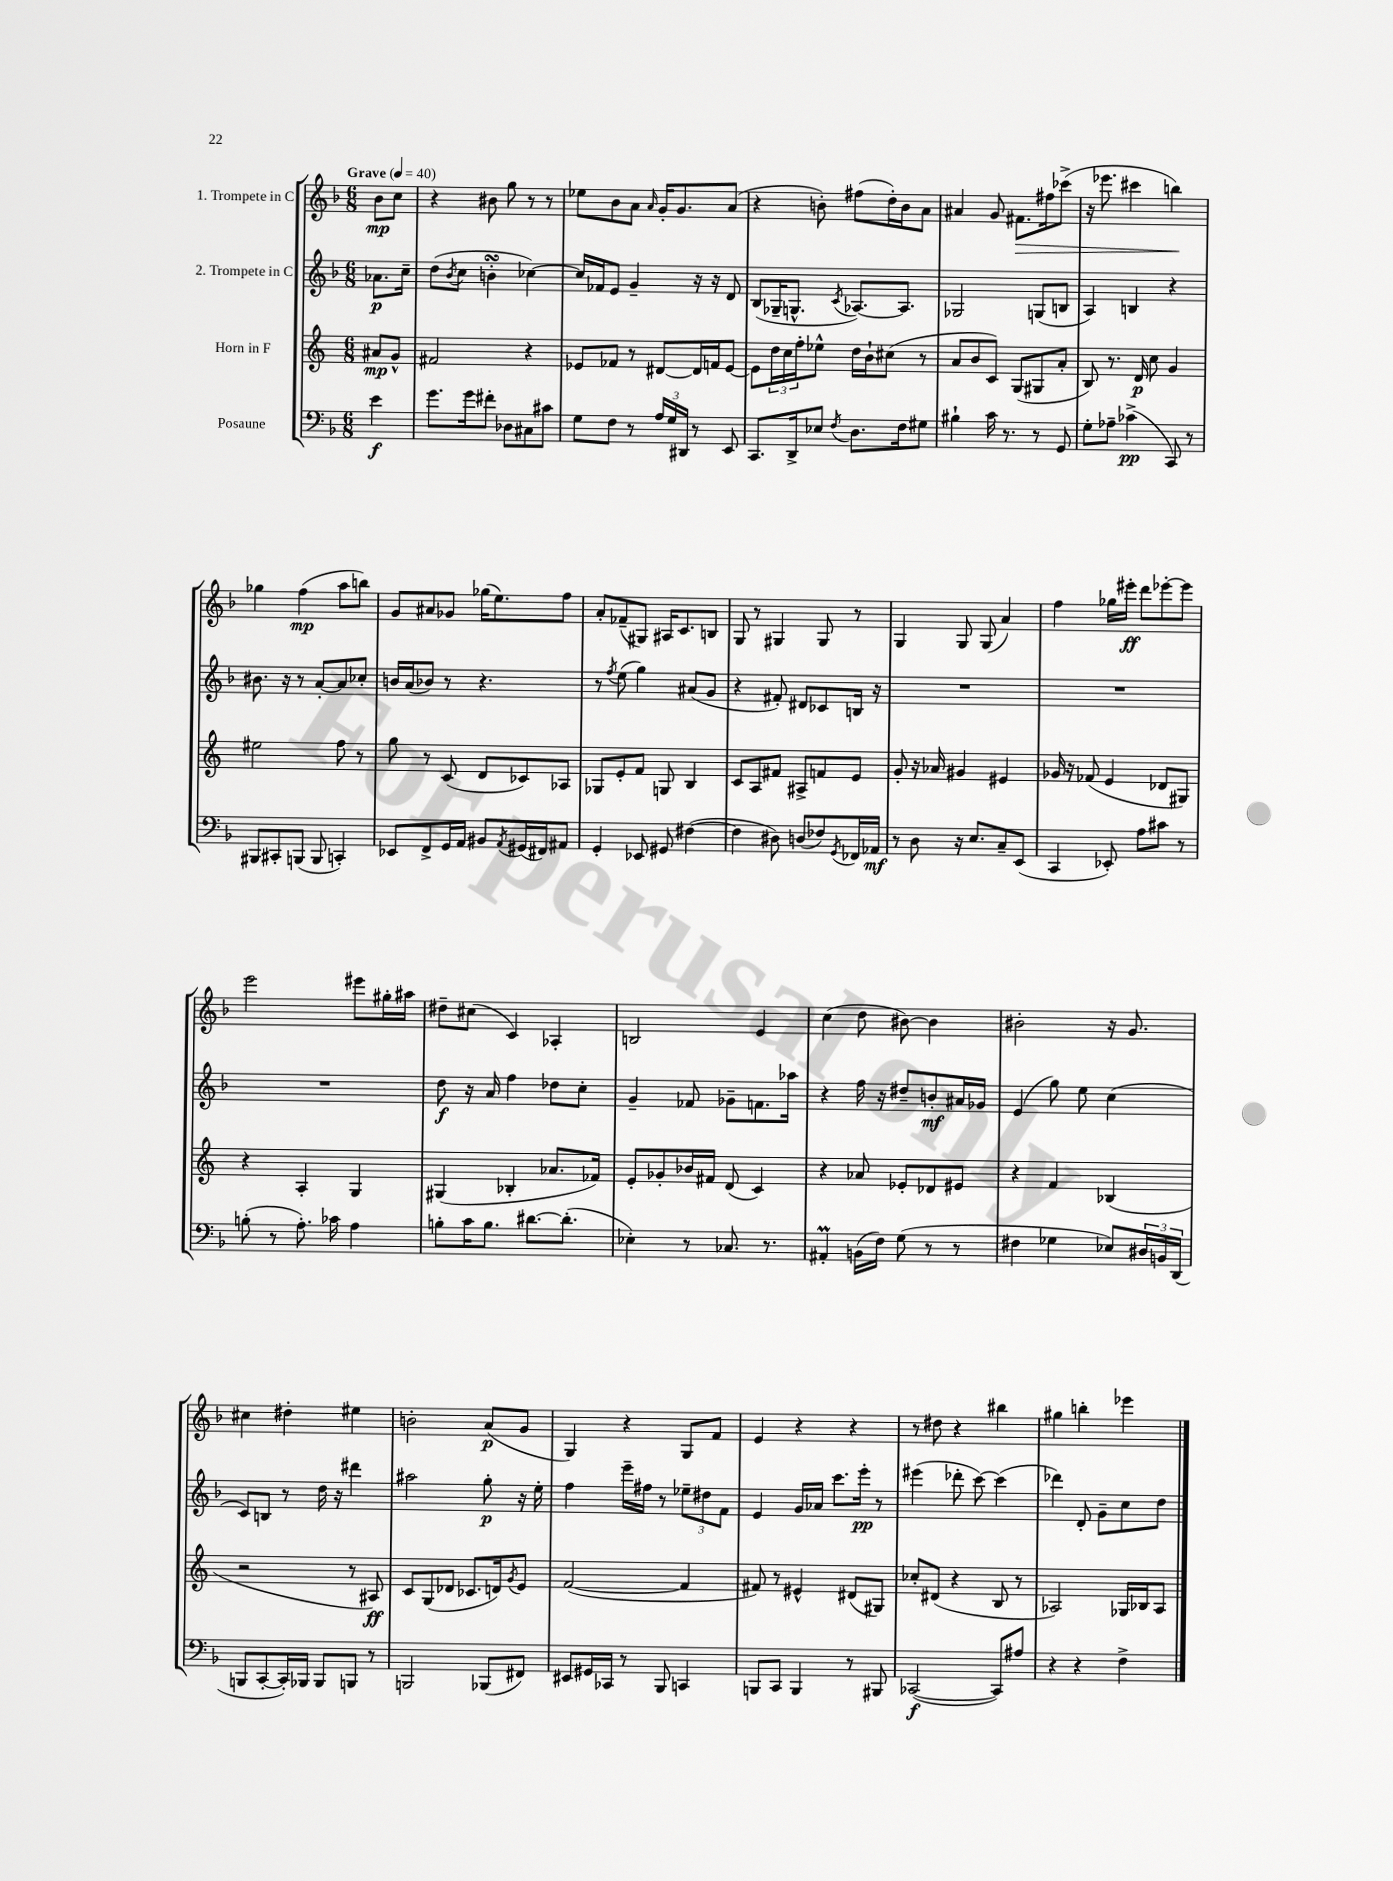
<<
\new StaffGroup <<
\new Staff = "s0" \with { instrumentName = "1. Trompete in C" } {
    \clef treble \key f \major \numericTimeSignature \time 6/8 \partial 4 \tempo "Grave" 4 = 40
    bes'8\mp c''8 |
    r4 bis'8 g''8 r8 r8 |
    ees''8 bes'8 a'8 \grace { a'16 } g'16-. g'8. a'8( |
    r4 b'8-.) fis''8( d''16-.) b'16 a'8 |
    ais'4 g'8 fis'8.\> fis''16 ces'''8->( |
    r16 ees'''8. cis'''4 b''4\!) |
    ges''4 f''4\mp( a''8 b''8) |
    g'8 ais'8 ges'8 ges''16( e''8.) f''8 |
    a'8-. fes'8--( gis8) ais16 c'8. b8 |
    g8 r8 gis4 gis8 r8 |
    g4 g8 g8( a'4) |
    f''4 ges''16 eis'''16-.\ff d'''8 ees'''8~-. ees'''8 |
    e'''2 eis'''8 gis''16-. ais''16 |
    dis''8-- cis''8( c'4) aes4-. |
    b2 e'4 |
    c''4( d''8 bis'8~) bis'4 |
    bis'2-. r16 g'8. |
    cis''4 dis''4-. eis''4 |
    b'2-. a'8\p( g'8 |
    g4) r4 g8 f'8 |
    e'4 r4 r4 |
    r8 dis''8 r4 bis''4 |
    gis''4 b''4-. ees'''4 \bar "|." |
}
\new Staff = "s1" \with { instrumentName = "2. Trompete in C" } {
    \clef treble \key f \major \numericTimeSignature \time 6/8 \partial 4
    aes'8.\p c''16-- |
    d''8( \acciaccatura { bes'8 } c''8 b'4-.\turn ces''4~) |
    ces''16 fes'16 e'8 g'4-- r16 r16 d'8 |
    bes8( ges16-- g8.-^ \acciaccatura { c'8 } aes8.~) aes8. |
    ges2 g8( b8 |
    a4) b4 r4 |
    bis'8. r16 r8 a'8~-. a'8 ces''8-. |
    b'16 a'16( bes'8) r8 r4. |
    r8 \acciaccatura { f''8 } e''8( g''4) ais'8( g'8 |
    r4 fis'8-.) dis'8 ces'8 b16 r16 |
    R2. |
    R2. |
    R2. |
    d''8\f r16 a'16 f''4 des''8 c''8-. |
    g'4-- fes'8 ges'8-- f'8. aes''16 |
    r4 f''16 r16 dis''8-- b'8-.\mf ais'16 ges'16 |
    e'4( g''8) e''8 c''4( |
    c'8) b8 r8 d''16 r16 dis'''4 |
    ais''2 g''8-.\p r16 e''16-. |
    f''4 e'''16-- fis''16 r8 \tuplet 3/2 { ees''8-- dis''8 f'8 } |
    e'4 g'16 aes'16 c'''8. e'''16-.\pp r8 |
    eis'''4( des'''8-. c'''8~) c'''4( |
    des'''4) d'8-. g'8-- c''8 d''8 \bar "|." |
}
\new Staff = "s2" \with { instrumentName = "Horn in F" } {
    \clef treble \key c \major \numericTimeSignature \time 6/8 \partial 4
    ais'8\mp g'8-^ |
    fis'2 r4 |
    ees'8 fes'8 r8 dis'8~ dis'16 f'16 ees'8~ |
    ees'8 \tuplet 3/2 { d''16 c''16 f''16-. } ees''8-^ d''16 b'16-! cis''8( r8 |
    a'8 b'8 c'8) g8( gis8 a'8-. |
    b8) r8. d'16\p c''8 g'4 |
    eis''2 f''8 r8 |
    g''8 r8 c'8( d'8 ces'8) aes8 |
    ges8 e'8-. f'8 g8 b4 |
    c'8 a8 fis'8 ais8-> f'8 e'8 |
    g'8-. r16 aes'16 gis'4 eis'4 |
    ges'16 r16 fes'8( e'4 des'8 gis8) |
    r4 a4-. g4 |
    gis4( bes4-. aes'8. fes'16) |
    e'8-. ges'8-. bes'16 fis'16 d'8( c'4) |
    r4 aes'8 ees'8-. des'8 eis'8 |
    r4 f'4 bes4( |
    r2 r8 ais8\ff) |
    c'8 g8( des'8 ces'8. d'16) \acciaccatura { g'8 } e'8 |
    f'2~( f'4 |
    fis'8) r8 eis'4-^ dis'8( gis8) |
    ces''8-. dis'8( r4 b8 r8 |
    aes2) ges16 bes16 aes8 \bar "|." |
}
\new Staff = "s3" \with { instrumentName = "Posaune" } {
    \clef bass \key f \major \numericTimeSignature \time 6/8 \partial 4
    e'4\f |
    g'8. g'16 fis'8-. des8 cis8 cis'8 |
    g8 f8 r8 \tuplet 3/2 { a16 g16 dis,16 } r8 e,8 |
    c,8. d,16-> ees8 \acciaccatura { f8 } d8. f16 gis8 |
    bis4-! c'16 r8. r8 g,8 |
    g8-. aes8-- ces'4->\pp( c,8) r8 |
    bis,,8 cis,8-. b,,8( b,,8 c,4-.) |
    ees,8 f,8-> g,16 a,16 bis,8 \acciaccatura { a,8 } gis,16( fis,16) ais,8 |
    g,4-. ees,8 gis,8 fis4~( |
    fis4 dis8) d8( fes8) \acciaccatura { g,8 } fes,16 aes,16\mf |
    r8 d8 r16 e8. c8-- e,8( |
    c,4 ees,8-.) a8 cis'8 r8 |
    b8-.( r8 a8.-.) ces'16 a4 |
    b8-. c'16 b8. dis'8.~ dis'8.-.( |
    ees4-.) r8 ces8. r8. |
    ais,4-.\prall b,16( f16) g8( r8 r8 |
    fis4 ges4 ees8) \tuplet 3/2 { dis16 b,16 d,16( } |
    b,,8 c,8~-. c,16-.) bes,,16 bes,,8 b,,8 r8 |
    b,,2 bes,,8( fis,8) |
    eis,8 gis,16 ces,16 r8 bes,,8 c,4 |
    b,,8 c,8 b,,4 r8 bis,,8 |
    ces,2~\f( ces,8) ais8 |
    r4 r4 f4-> \bar "|." |
}
>>
>>
\layout { \context { \Score \remove "Bar_number_engraver" } }
